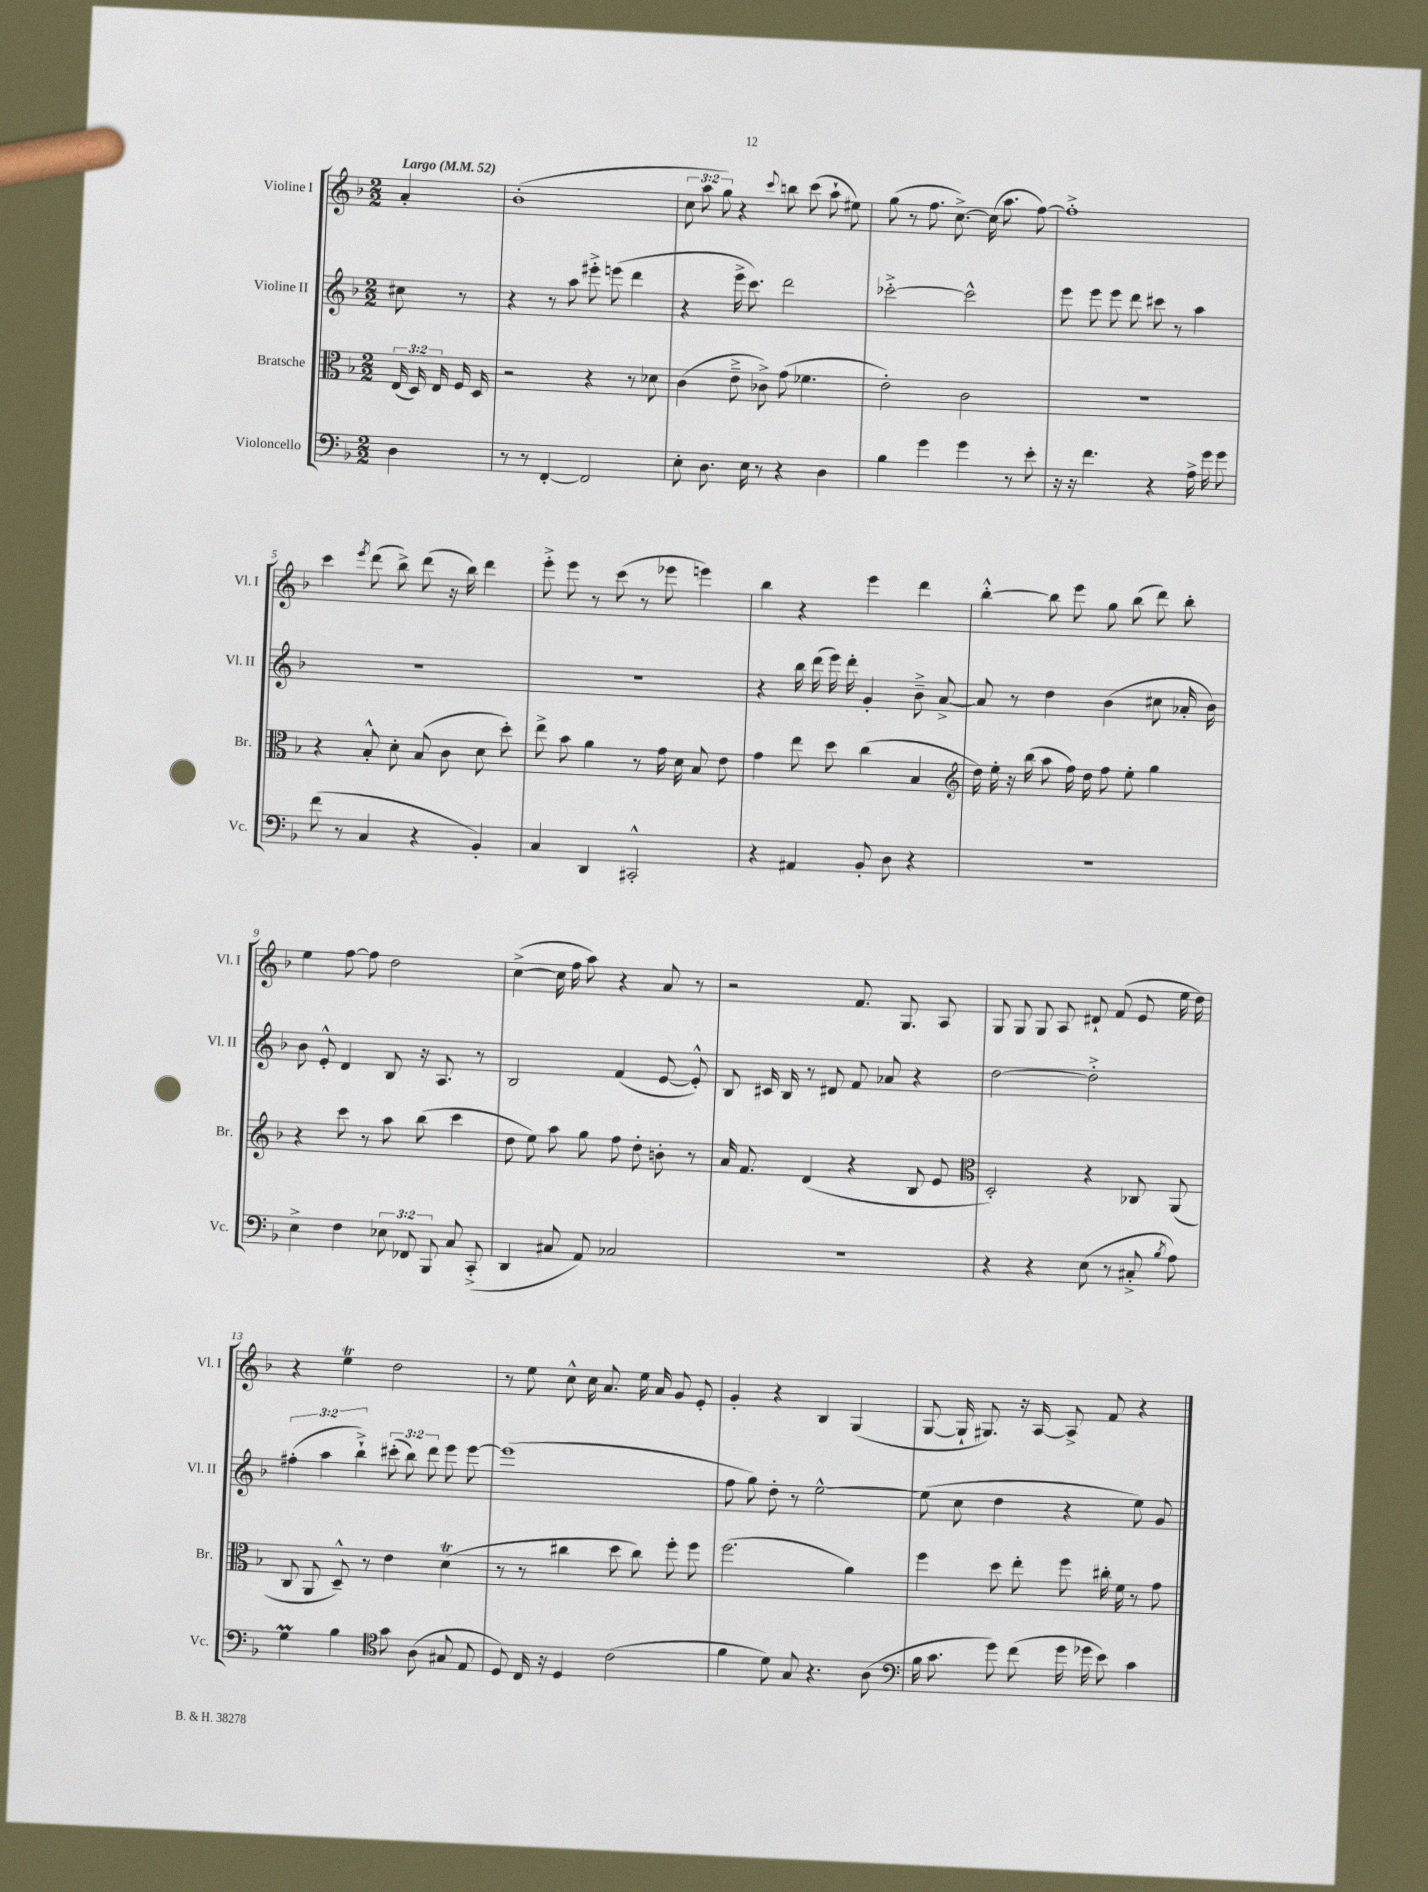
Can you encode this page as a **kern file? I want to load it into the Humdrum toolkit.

**kern	**kern	**kern	**kern
*staff4	*staff3	*staff2	*staff1
*clefF4	*clefC3	*clefG2	*clefG2
*k[b-]	*k[b-]	*k[b-]	*k[b-]
*M2/2	*M2/2	*M2/2	*M2/2
*MM52	*MM52	*MM52	*MM52
4D	(24E	8cc#	4a'
.	24D)	.	.
.	24E	.	.
.	16F	8r	.
.	16D	.	.
=	=	=	=
8r	2r	4r	(1b-'
8r	.	.	.
[4FF'	.	8r	.
.	.	8aa	.
2FF]	4r	8eee#'^	.
.	.	(8eee	.
.	8r	4ddd	.
.	8d-	.	.
=	=	=	=
8E'	(4c	4r	12cc
.	.	.	12aa
8.D	.	.	.
.	.	.	12gg)
.	8e~^	16eee^	4r
16E	.	8.ccc)	.
8r	8c-^)	.	.
.	.	.	8qqccc
4r	(8g	2ddd	8bb
.	4.f-	.	(8ccc
4D	.	.	8aa`
.	.	.	8ee#)
=	=	=	=
4B-	2e')	[2ccc-'^	(8gg
.	.	.	8r
4g	.	.	8.ff
.	.	.	[8.cc^)
4g	2c	2ccc-^^]	.
.	.	.	(16cc]
.	.	.	8.aa
8r	.	.	.
8e'	.	.	[8ff)
=	=	=	=
16r	1r	8eee	1ff'^]
16r	.	.	.
4.f	.	8eee	.
.	.	8eee	.
.	.	8ddd	.
4r	.	8ccc#	.
.	.	8r	.
16A^	.	4aa	.
16g	.	.	.
8g	.	.	.
=	=	=	=
(8f	4r	1r	4ccc
8r	.	.	.
.	.	.	8qeee
4C	8B-'^^	.	(8ddd
.	8d'	.	8bb-^)
4r	(8B-	.	(8ddd
.	8c	.	16r
.	.	.	16bb-)
4BB-')	8d	.	4ddd
.	8dd')	.	.
=	=	=	=
4C	8ee^	1r	8eee'^
.	8b-	.	8eee
4DD	4a	.	8r
.	.	.	(8ccc
2CC#'^^	8r	.	8r
.	16g	.	8eee-
.	16d	.	.
.	8B-	.	4eee)
.	8e	.	.
=	=	=	=
4r	4g	4r	4bb-
4AA#	8ee	16bb-	4r
.	.	(16ddd	.
.	8dd	16eee)	.
.	.	16ddd'	.
8BB-'	(4cc	4g'	4eee
8D	.	.	.
4r	4B-	8b-~^	4ddd
.	.	[8a^	.
=	=	=	=
*	*clefG2	*	*
1r	16dd)	8a]	[4bb-'^^
.	16ee'	.	.
.	16r	8r	.
.	(16bb-	.	.
.	8aa	4dd	8bb-]
.	16ff)	.	8eee
.	16dd	.	.
.	8ff	(4b-	8gg
.	8ee'	.	(8bb-
.	4gg	8cc#	8ddd)
.	.	16a-'	8bb-'
.	.	16b-)	.
=	=	=	=
4E^	4r	8b-	4ee
.	.	8e'^^	.
4F	8ccc	4d	[8ff
.	8r	.	8ff]
12E-	8aa	8B-	2dd
12FF-	.	.	.
.	(8bb-	16r	.
12BBB-	.	.	.
.	.	8.A	.
8C	4ccc	.	.
(8CC'^	.	8r	.
=	=	=	=
4DD	8dd	2B-	([4cc^
.	8ee)	.	.
8C#	8aa	.	16cc]
.	.	.	16ff
8AA)	8gg	.	8aa)
2C-	8ff	(4f	4r
.	8dd'	.	.
.	8b'	[8e	8a
.	8r	8e'^^])	8r
=	=	=	=
1r	16a	8B-	2r
.	8.f	.	.
.	.	16c#	.
.	.	16B-	.
.	(4d	8r	.
.	.	8d#	.
.	4r	8f	8.f
.	.	8a-	.
.	.	.	8.G
.	8B-	4r	.
.	8e	.	8A
=	=	=	=
*	*clefC3	*	*
4r	2D')	[2dd	8G
.	.	.	8G
4r	.	.	8G
.	.	.	8A
(8E	4r	2dd'^]	8d#`
8r	.	.	(8f
8C#'^	8C-	.	8e
8qB-	.	.	.
8A)	(8AA	.	16ee
.	.	.	16dd)
=	=	=	=
4G	8C	(6ff#'	4r
.	8AA	.	.
.	.	6aa	.
4B-	8D~^^)	.	4ee
.	.	6bb-`^)	.
.	8r	.	.
*clefC4	*	*	*
8g	4e	(12ccc#'	2dd
.	.	12bb-)	.
(8A	.	.	.
.	.	12ddd	.
8G#	(4d	8eee	.
8E	.	[8eee	.
=	=	=	=
8D)	8r	(1eee]	8r
16C	8r	.	8ee
16r	.	.	.
4D	4cc#	.	8cc^^
.	.	.	16cc
.	.	.	8.a
(2c	8dd	.	.
.	8cc#)	.	16ee
.	.	.	16a
.	8ff'	.	8g
.	8ff	.	8e'
=	=	=	=
4f	(2.ff	8ff	4g'
.	.	8gg)	.
8d)	.	8dd'	4r
8G	.	8r	.
4.r	.	[2ee^^	4B-
.	4a)	.	(4G
(8A	.	.	.
=	=	=	=
*clefF4	*	*	*
16B-	4ff	(8ee]	[8G
8.c	.	.	.
.	.	8cc	16G`]
.	.	.	8.G#)
8g)	8dd	4dd	.
(8f	8ee'	.	16r
.	.	.	[16A
16g	8ff	4r	8A^]
16g-	.	.	.
8e)	16cc#'	.	8f
.	16f	.	.
4c	8r	8ee)	4r
.	8g	8g	.
==	==	==	==
*-	*-	*-	*-
